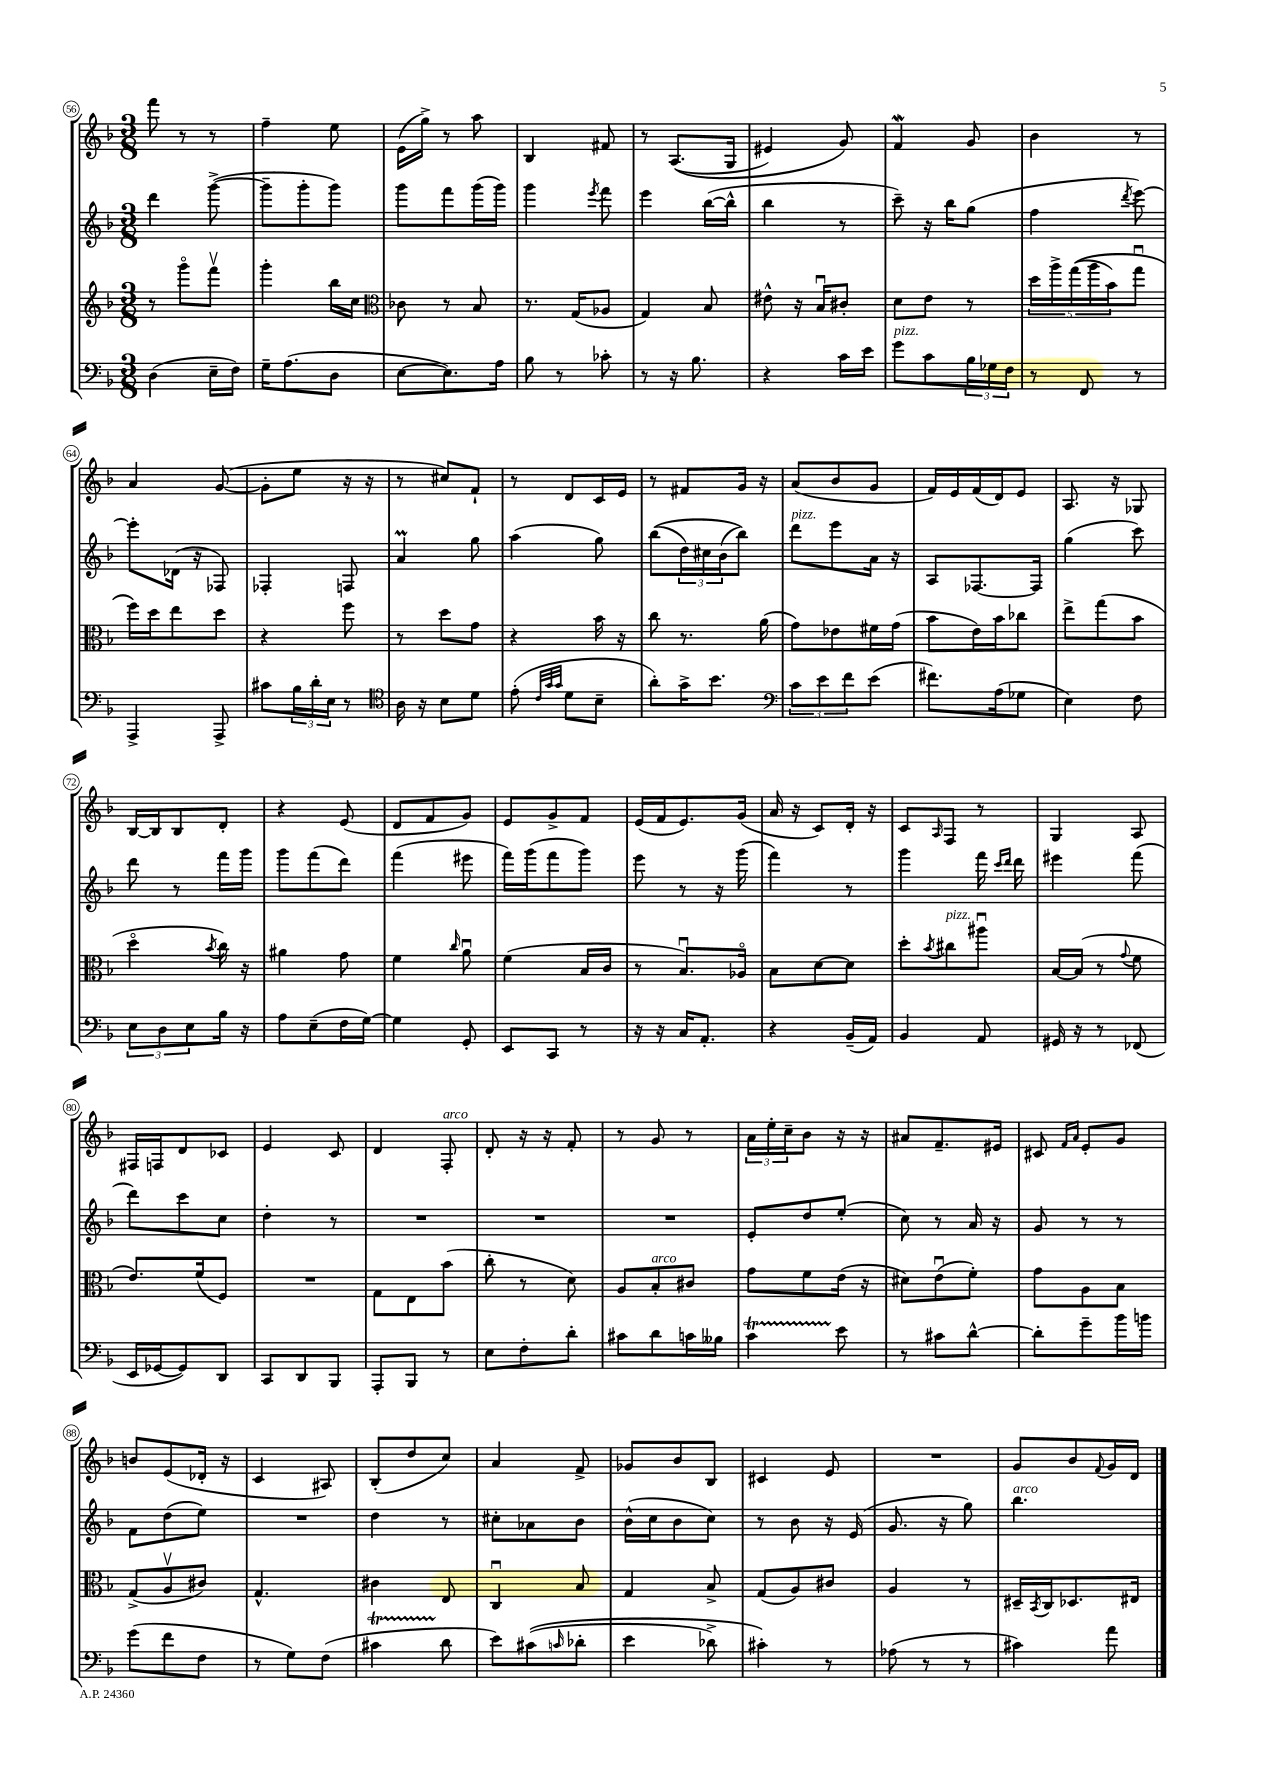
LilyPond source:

<<
\new StaffGroup <<
\new Staff = "s0" {
    \clef treble \key f \major \numericTimeSignature \time 3/8
    f'''8 r8 r8 |
    f''4-- e''8 |
    e'16( g''16->) r8 a''8 |
    bes4 fis'8 |
    r8 a8.(\( g16 |
    eis'4) g'8\) |
    f'4\mordent g'8 |
    bes'4 r8 |
    a'4 g'8~( |
    g'8-. e''8 r16 r16 |
    r8 cis''8) f'8-! |
    r8 d'8 c'16 e'16 |
    r8 fis'8 g'16 r16 |
    a'8( bes'8 g'8 |
    f'16) e'16 f'16( d'16) e'8 |
    a8. r16 ges8 |
    bes16~ bes16 bes8 d'8-. |
    r4 e'8( |
    d'8 f'8 g'8) |
    e'8 g'8-> f'8 |
    e'16( f'16 e'8.) g'16( |
    a'16 r16 c'8) d'16-. r16 |
    c'8 \grace { a16 } f8 r8 |
    g4 a8 |
    fis16 f16 d'8 ces'8 |
    e'4 c'8 |
    d'4 f8-.^\markup { \italic "arco" } |
    d'8-. r16 r16 f'8-. |
    r8 g'8 r8 |
    \tuplet 3/2 { a'16 e''16-. c''16-- } bes'8 r16 r16 |
    ais'8 f'8.-- eis'16 |
    cis'8 \grace { f'16 a'16 } e'8-. g'8 |
    b'8 e'8( des'16-. r16 |
    c'4 ais8) |
    bes8-.( d''8 c''8) |
    a'4 f'8-> |
    ges'8 bes'8 bes8 |
    cis'4 e'8 |
    R4. |
    g'8 bes'8 \appoggiatura { f'8 } g'16 d'16 \bar "|." |
}
\new Staff = "s1" {
    \clef treble \key f \major \numericTimeSignature \time 3/8
    d'''4 g'''8~->( |
    g'''8-- g'''8-. g'''8) |
    g'''8 f'''8 g'''16( g'''16) |
    g'''4 \acciaccatura { e'''8 } f'''8 |
    e'''4 bes''16~( bes''16-^ |
    bes''4 r8 |
    c'''8--) r16 bes''16 g''8( |
    f''4 \acciaccatura { d'''8 } e'''8~) |
    e'''8-. des'16( r16 fes8) |
    fes4-. f8 |
    a'4\prall g''8 |
    a''4( g''8) |
    bes''8(\( \tuplet 3/2 { d''16) cis''16 bes'16( } bes''8)\) |
    d'''8^\markup { \italic "pizz." } e'''8 a'16 r16 |
    a8 fes8.~ fes16 |
    g''4( c'''8) |
    d'''8 r8 f'''16 g'''16 |
    g'''8 f'''8( d'''8) |
    f'''4( eis'''8 |
    f'''16) g'''16( f'''8 g'''8) |
    e'''8 r8 r16 g'''16( |
    f'''4) r8 |
    g'''4 f'''16 \grace { c'''16 d'''16 } d'''16 |
    eis'''4 f'''8( |
    d'''8) c'''8 c''8 |
    d''4-. r8 |
    R4. |
    R4. |
    R4. |
    e'8-. d''8 e''8-.( |
    c''8) r8 a'16 r16 |
    g'8 r8 r8 |
    f'8 d''8( e''8) |
    R4. |
    d''4 r8 |
    cis''8-. aes'8 bes'8 |
    bes'16-^( c''16 bes'8 c''8) |
    r8 bes'8 r16 e'16( |
    g'8. r16 g''8) |
    bes''4.^\markup { \italic "arco" } \bar "|." |
}
\new Staff = "s2" {
    \clef treble \key f \major \numericTimeSignature \time 3/8
    r8 g'''8\flageolet f'''8\upbow |
    g'''4-. bes''16 c''16 |
    \clef alto ces'8 r8 bes8 |
    r8. g16( aes8 |
    g4) bes8 |
    eis'8-^ r16 bes16\downbow cis'8-. |
    d'8 e'8 r8 |
    \tuplet 5/4 { d''16 a''16-> g''16(\( a''16 bes'16) } g''8\downbow |
    f''16\) d''16 e''8 d''8 |
    r4 f''8 |
    r8 d''8 g'8 |
    r4 bes'16 r16 |
    c''8 r8. a'16( |
    g'8) ees'8 fis'16 g'16( |
    bes'8 e'16) bes'16 ces''8 |
    e''8-> g''8( bes'8 |
    d''4\flageolet \acciaccatura { bes'8 } c''16) r16 |
    ais'4 g'8 |
    f'4 \grace { c''16 } a'8\downbow |
    f'4( bes16 c'16 |
    r8 bes8.\downbow) aes16\flageolet |
    bes8 d'8~ d'8 |
    d''8-. \acciaccatura { bes'8 } cis''8^\markup { \italic "pizz." } ais''8\downbow |
    bes16~ bes16( r8 \appoggiatura { g'8 } f'8 |
    e'8.) f'16( f8) |
    R4. |
    g8 e8 bes'8( |
    c''8-. r8 d'8) |
    a8 bes8-.^\markup { \italic "arco" } cis'8 |
    g'8 f'8 e'16( r16 |
    dis'8) e'8\downbow( f'8-.) |
    g'8 a8 bes8 |
    g8->( a8\upbow cis'8) |
    g4.-^ |
    cis'4 e8 |
    c4\downbow bes8 |
    g4 bes8-> |
    g8( a8) cis'8 |
    a4 r8 |
    dis16-- \acciaccatura { bes,8 } c16 des8. eis16 \bar "|." |
}
\new Staff = "s3" {
    \clef bass \key f \major \numericTimeSignature \time 3/8
    d4( e16-- f16) |
    g16-- a8.( d8 |
    e8~ e8.) a16 |
    bes8 r8 ces'8-. |
    r8 r16 bes8. |
    r4 c'16 e'16 |
    g'8^\markup { \italic "pizz." } c'8 \tuplet 3/2 { bes16 ges16 f16 } |
    r8 f,8 r8 |
    a,,4-> a,,8-> |
    cis'8 \tuplet 3/2 { bes16 d'16-. e16 } r8 |
    \clef tenor a16 r16 bes8 d'8 |
    e'8-.( \grace { c'32 g'32 g'32 } d'8 bes8-- |
    a'8-.) g'16-> bes'8. |
    \clef bass \tuplet 3/2 { c'8 e'8 f'8 } e'8( |
    fis'8.) a16( ges8 |
    e4) f8 |
    \tuplet 3/2 { e8 d8 e8 } bes16 r16 |
    a8 e8--( f16 g16~) |
    g4 g,8-. |
    e,8 c,8 r8 |
    r16 r16 c16 a,8.-. |
    r4 bes,16--( a,16) |
    bes,4 a,8 |
    gis,16 r16 r8 fes,8( |
    e,16 ges,16~ ges,8) d,8 |
    c,8 d,8 bes,,8 |
    a,,8-. bes,,8 r8 |
    e8 f8-. d'8-. |
    cis'8 d'8 c'16 beses16 |
    c'4\startTrillSpan e'8\stopTrillSpan |
    r8 cis'8 d'8~-^ |
    d'8-. g'8-- bes'16 b'16 |
    g'8( f'8 f8 |
    r8 g8) f8( |
    cis'4\startTrillSpan d'8\stopTrillSpan |
    e'8) cis'8(\( \grace { c'16 } des'8-. |
    e'4 des'8->) |
    cis'4-.\) r8 |
    aes8( r8 r8 |
    cis'4) a'8 \bar "|." |
}
>>
>>
\layout { \context { \Score currentBarNumber = #56 \override BarNumber.stencil = #(make-stencil-circler 0.1 0.3 ly:text-interface::print) } }
